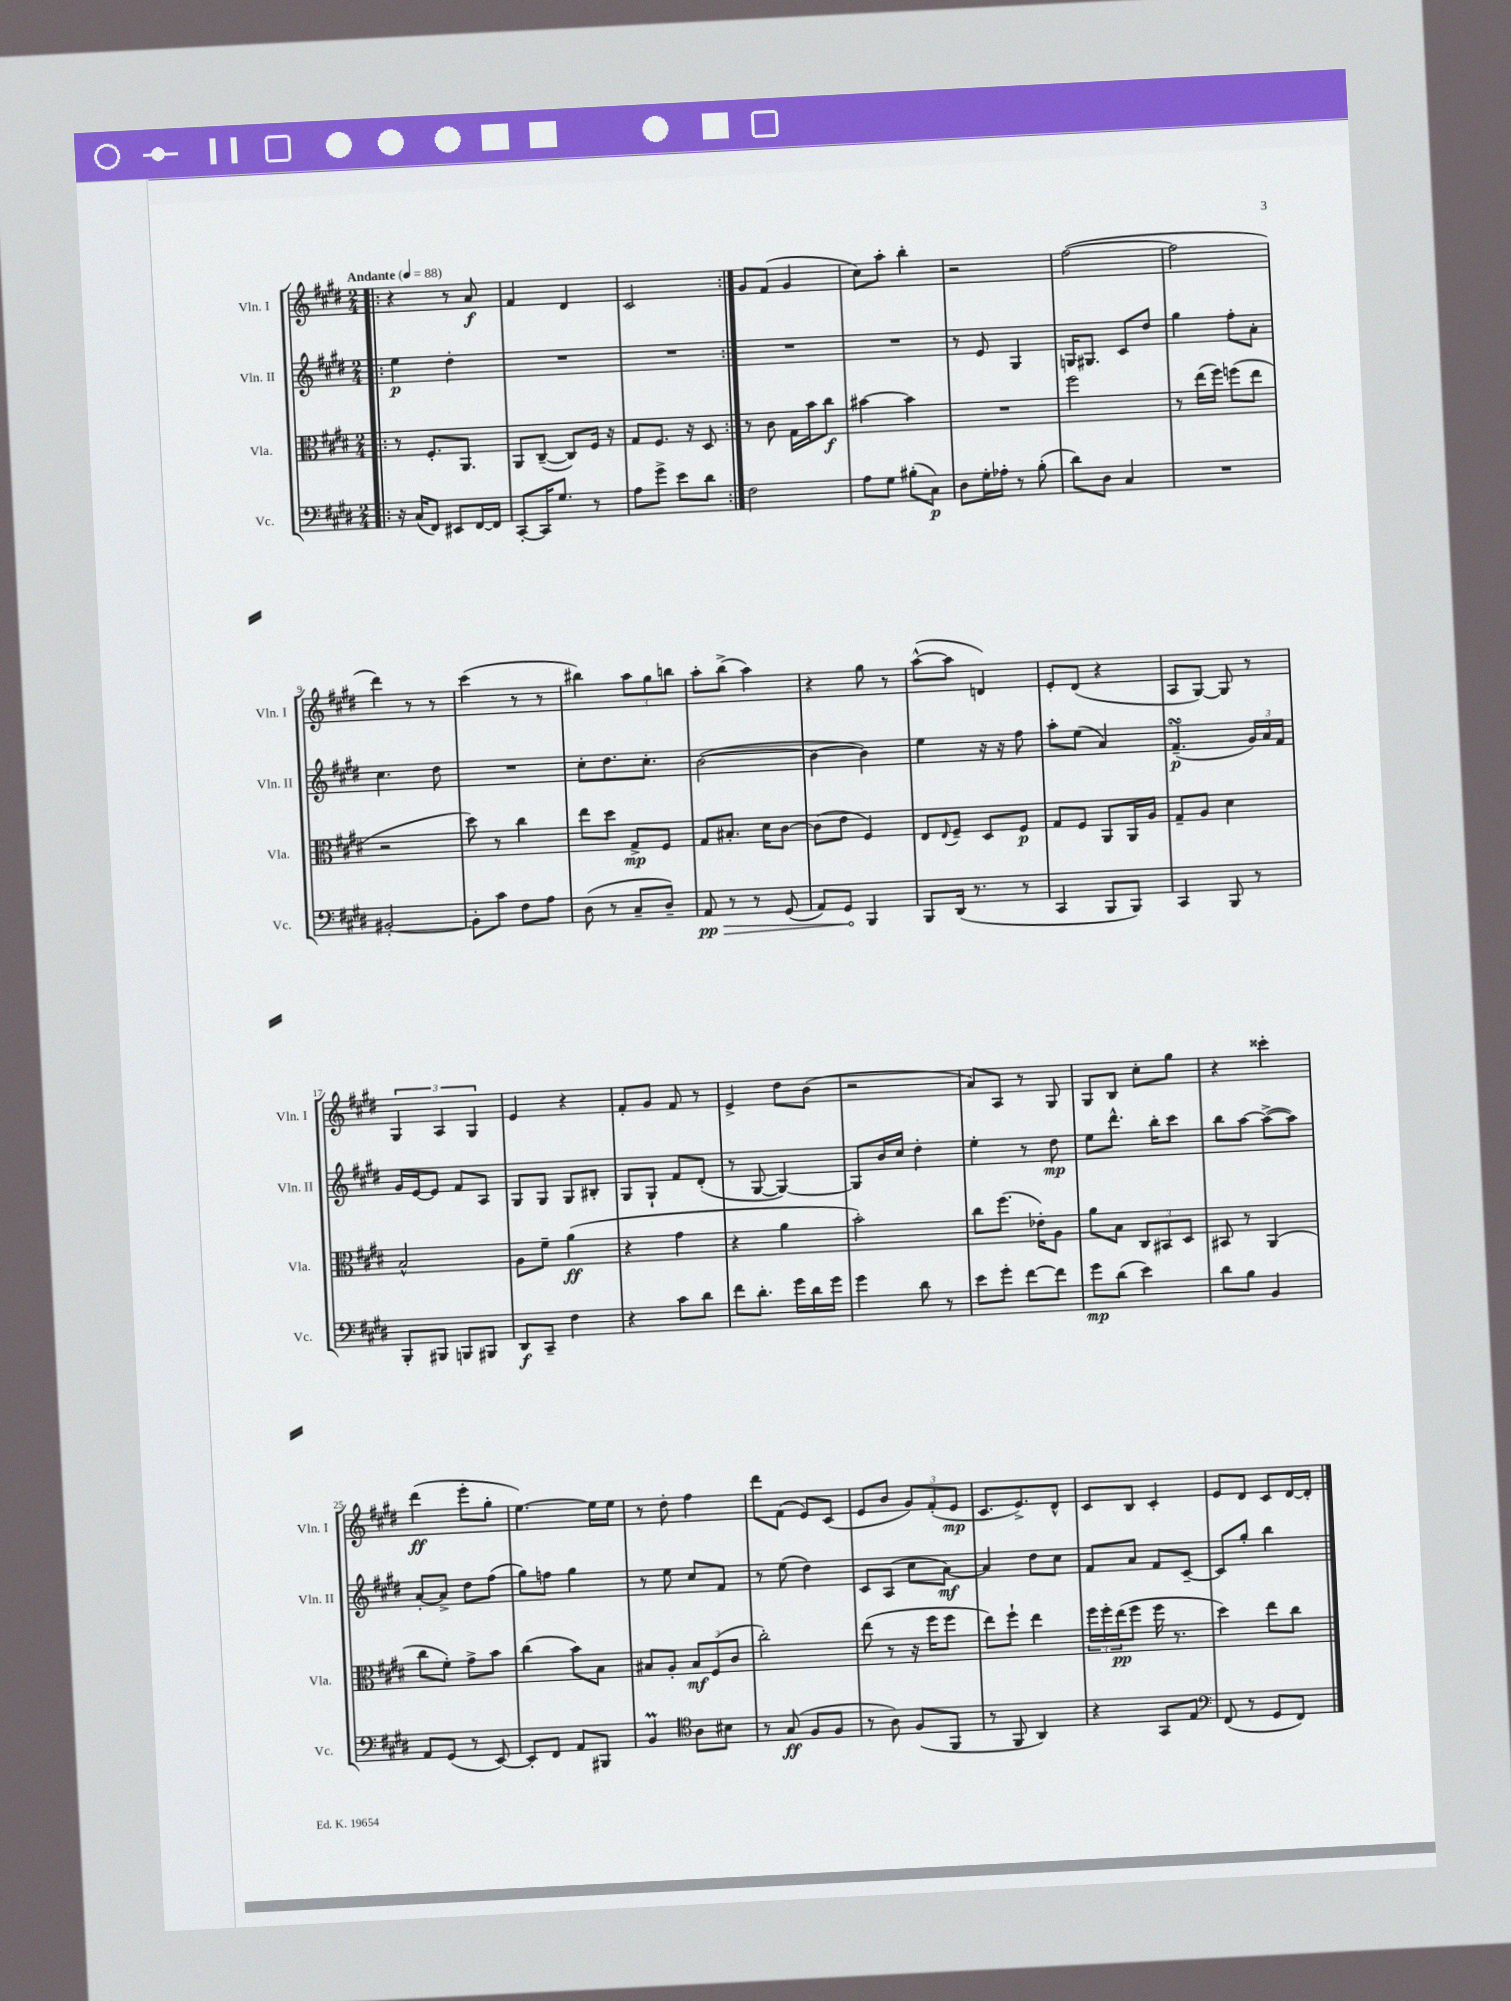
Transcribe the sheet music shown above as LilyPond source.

<<
\new StaffGroup <<
\new Staff = "s0" \with { instrumentName = "Vln. I" shortInstrumentName = "Vln. I" } {
    \clef treble \key e \major \numericTimeSignature \time 2/4 \tempo "Andante" 4 = 88
    \repeat volta 2 { \bar ".|:" r4 r8 a'8\f |
    fis'4 dis'4 |
    cis'2 | }
    gis'8 fis'8( gis'4 |
    cis''8) a''8-. b''4-. |
    r2 |
    fis''2~( |
    fis''2 |
    dis'''4) r8 r8 |
    cis'''4( r8 r8 |
    bis''4) \tuplet 3/2 { a''8 gis''8 b''8 } |
    a''8-. b''8->( a''4) |
    r4 gis''8 r8 |
    a''8~-^( a''8 d'4) |
    e'8-. dis'8( r4 |
    a8 gis8~) gis8 r8 |
    \tuplet 3/2 { gis4 a4 gis4 } |
    e'4 r4 |
    fis'8-. gis'8 fis'8 r8 |
    e'4-> dis''8 b'8( |
    r2 |
    a'8) a8 r8 gis8 |
    gis8 b8 cis''8-. gis''8 |
    r4 cisis'''4-. |
    dis'''4\ff( e'''8-. gis''8-. |
    e''4.~) e''16 e''16 |
    r8 dis''8-. fis''4 |
    dis'''8 fis'8( e'8) cis'8( |
    e'8 b'8 \tuplet 3/2 { gis'8) fis'8-.( e'8\mp } |
    cis'8. e'8.->) dis'8-^ |
    cis'8 b8 cis'4-. |
    e'8 dis'8 cis'8 dis'16~ dis'16-. \bar "|." |
}
\new Staff = "s1" \with { instrumentName = "Vln. II" shortInstrumentName = "Vln. II" } {
    \clef treble \key e \major \numericTimeSignature \time 2/4
    \repeat volta 2 { \bar ".|:" e''4\p dis''4-. |
    R2 |
    R2 | }
    R2 |
    R2 |
    r8 e'8 gis4 |
    g16 gis8. cis'8 dis''8 |
    gis''4 fis''8-. a'8-. |
    cis''4. dis''8 |
    R2 |
    cis''8-. dis''8. cis''8.-. |
    b'2~( |
    b'4~ b'4) |
    e''4 r16 r16 fis''8 |
    a''8-. e''8( a'4) |
    fis'4.--\turn\p( \tuplet 3/2 { gis'16) a'16 fis'16 } |
    gis'16 e'16~ e'8 fis'8 a8 |
    gis8 gis8 gis8 bis8-. |
    gis8 gis8-! fis'8 dis'8-.( |
    r8 gis8~ gis4~) |
    gis8 b'16 cis''16 dis''4-. |
    e''4-. r8 dis''8\mp |
    e''8 dis'''8.-^ b''16-. cis'''8 |
    b''8 a''8~ a''8~->( a''8) |
    a'8~-. a'8-> dis''8 fis''8( |
    gis''8) f''8 gis''4 |
    r8 e''8 cis''8 fis'8 |
    r8 e''8( dis''4) |
    cis'8 a8( cis''8 a'8~\mf) |
    a'4 dis''8 cis''8 |
    fis'8 a'8 fis'8 cis'8~-- |
    cis'8 gis''8-. b''4 \bar "|." |
}
\new Staff = "s2" \with { instrumentName = "Vla." shortInstrumentName = "Vla." } {
    \clef alto \key e \major \numericTimeSignature \time 2/4
    \repeat volta 2 { \bar ".|:" r8 fis8.-. a,8. |
    a,8 cis8~--( cis8) fis16 r16 |
    gis8 fis8. r16 dis8 | }
    r8 cis'8 gis16 b'16 cis''8\f |
    bis'4~ bis'4 |
    R2 |
    fis''2 |
    r8 e''16( fis''16) f''8( e''8 |
    r2 |
    dis''8) r8 cis''4 |
    e''8 dis''8 gis8->\mp fis8 |
    gis8 bis8.-. dis'16 cis'8~ |
    cis'8( e'8 fis4) |
    e8 \appoggiatura { e8 } fis8-- dis8 fis8\p |
    gis8 fis8 a,8 a,16 a16 |
    gis8-- a8 dis'4 |
    b2-^ |
    a8 fis'8-- a'4\ff( |
    r4 gis'4 |
    r4 a'4 |
    b'2-.) |
    cis''8 fis''8.( ees'16-.) a8 |
    a'8 b8 \tuplet 3/2 { cis8 bis,8 dis8 } |
    bis,8 r8 a,4( |
    cis''8 fis'8-.) gis'8-> b'8 |
    cis''4( b'8) b8 |
    bis8 a8-. \tuplet 3/2 { bis8\mf fis8( cis'8 } |
    cis''2-.) |
    e''8( r8 r16 fis''16 fis''8 |
    e''8) fis''8-! e''4 |
    \tuplet 3/2 { fis''16 fis''16-. e''16\pp( } fis''8 fis''16 r8. |
    dis''4) e''8 cis''8 \bar "|." |
}
\new Staff = "s3" \with { instrumentName = "Vc." shortInstrumentName = "Vc." } {
    \clef bass \key e \major \numericTimeSignature \time 2/4
    \repeat volta 2 { \bar ".|:" r16 cis16( fis,8) eis,8 fis,16~ fis,16 |
    cis,8~-. cis,16 gis8. r8 |
    a8 gis'8-> e'8 dis'8 | }
    fis2 |
    a8 gis8 bis8-.( cis8\p) |
    dis8 gis16-. aes16-. r8 b8-.( |
    dis'8) dis8 cis4 |
    R2 |
    bis,2~-. |
    bis,8-. cis'8 fis8 a8 |
    dis8( r8 cis8-- dis8--) |
    \once \override Hairpin.circled-tip = ##t a,8\pp\> r8 r8 gis,8( |
    a,8) gis,8\! b,,4 |
    b,,8 dis,16( r8. r8 |
    cis,4 b,,8 b,,8) |
    cis,4 b,,8 r8 |
    b,,8-. bis,,8 b,,8 bis,,8 |
    dis,8\f cis,8-- fis4 |
    r4 cis'8 dis'8 |
    fis'8 dis'8.-. gis'16 dis'16 gis'16 |
    gis'4 dis'8 r8 |
    e'8 gis'8-. fis'8~ fis'8 |
    gis'8\mp dis'8( e'4) |
    dis'8 b8 b,4 |
    a,8 gis,8( r8 e,8~) |
    e,8-. fis,8 a,8 bis,,8 |
    b,4\prall \clef tenor a8 bis8 |
    r8 gis8\ff( fis8 fis8 |
    r8 a8) fis8( fis,8 |
    r8 fis,8 a,4) |
    r4 gis,8 e8 |
    \clef bass fis,8( r8 gis,8 fis,8) \bar "|." |
}
>>
>>
